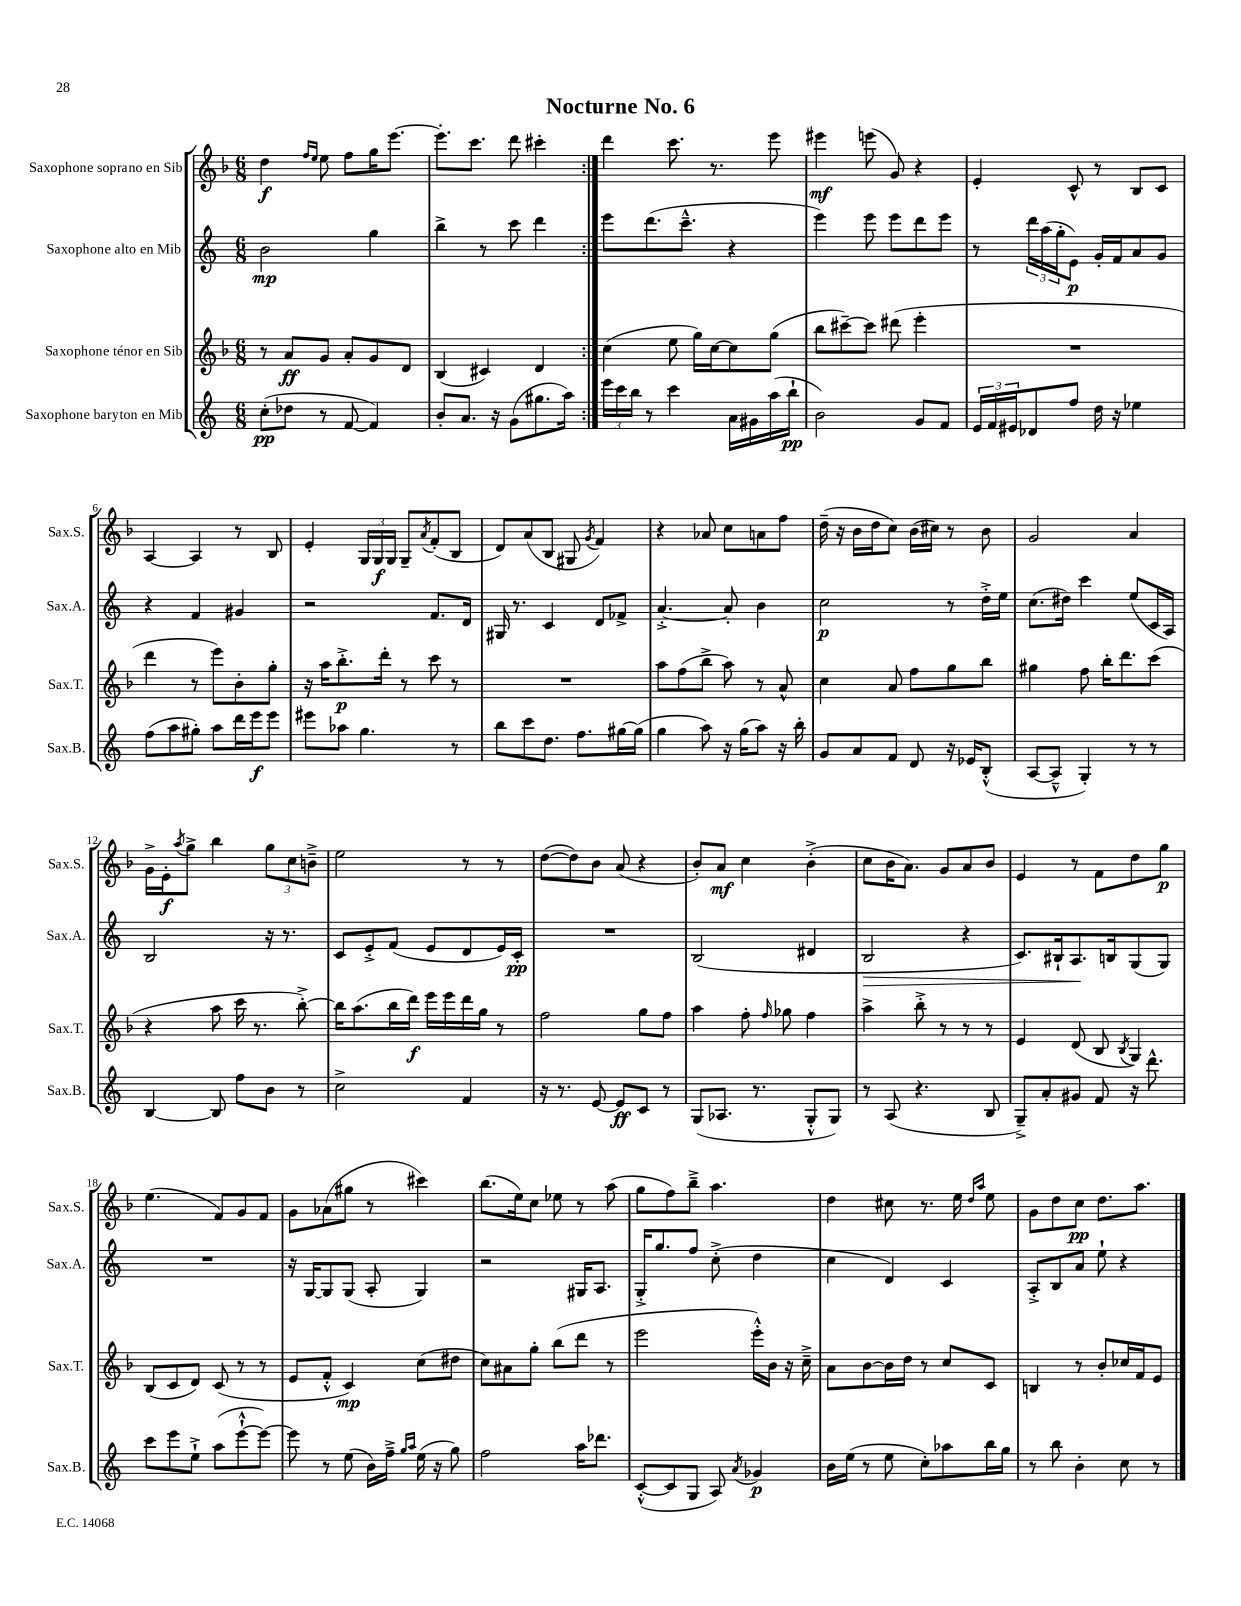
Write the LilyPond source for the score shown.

\header { title = "Nocturne No. 6" }
<<
\new StaffGroup <<
\new Staff = "s0" \with { instrumentName = "Saxophone soprano en Sib" shortInstrumentName = "Sax.S." } {
    \clef treble \key f \major \numericTimeSignature \time 6/8
    \repeat volta 2 { d''4\f \grace { f''16 e''16 } e''8 f''8 g''16 e'''8.~ |
    e'''8.-. c'''8. d'''8 cis'''4-. | }
    d'''4 c'''8. r8. e'''8 |
    eis'''4\mf e'''8( g'8) r4 |
    e'4-. c'8-^ r8 bes8 c'8 |
    a4~ a4 r8 bes8 |
    e'4-. \tuplet 3/2 { g16 g16\f g16 } g8-- \acciaccatura { a'8 } f'8-.( bes8 |
    d'8) a'8( bes8 gis8 \acciaccatura { g'8 } f'4) |
    r4 aes'8 c''8 a'8 f''8 |
    d''16--( r16 bes'16 d''16 c''8) bes'16( cis''16) r8 bes'8 |
    g'2 a'4 |
    g'16-> e'16-.\f \acciaccatura { a''8 } g''8-> bes''4 \tuplet 3/2 { g''8 c''8 b'8---> } |
    e''2 r8 r8 |
    d''8~( d''8) bes'8 a'8( r4 |
    bes'8-.) a'8\mf c''4 bes'4-.->( |
    c''8 bes'16 a'8.) g'8 a'8 bes'8 |
    e'4 r8 f'8 d''8 g''8\p |
    e''4.( f'8) g'8 f'8 |
    g'8 aes'8( gis''8 r8 cis'''4) |
    bes''8.( e''16) c''8 ees''8 r8 a''8( |
    g''8 f''8) bes''8---> a''4. |
    d''4 cis''8 r8. e''16 \grace { d''16 a''16 } e''8 |
    g'8 d''8 c''8\pp d''8. a''8. \bar "|." |
}
\new Staff = "s1" \with { instrumentName = "Saxophone alto en Mib" shortInstrumentName = "Sax.A." } {
    \clef treble \key c \major \numericTimeSignature \time 6/8
    \repeat volta 2 { b'2\mp g''4 |
    b''4-> r8 c'''8 d'''4 | }
    e'''8 d'''8.( c'''8.---^ r4 |
    e'''4) e'''8 e'''8 d'''8 e'''8 |
    r8 \tuplet 3/2 { d'''16 a''16( g''16-. } e'8\p) g'16-. f'16 a'8 g'8 |
    r4 f'4 gis'4 |
    r2 f'8. d'16 |
    gis16 r8. c'4 d'8 fes'8-> |
    a'4.~-.-> a'8-. b'4 |
    c''2\p r8 d''16-.-> e''16 |
    c''8.( dis''16) c'''4 e''8( c'16 a16) |
    b2 r16 r8. |
    c'8 e'8-.-> f'8( e'8 d'8 e'16) c'16-.\pp |
    R2. |
    b2( dis'4 |
    b2\> r4 |
    c'8.) bis16-! a8.\! b16 g8( g8) |
    R2. |
    r16 g16~ g8 g8( a8-. g4) |
    r2 gis16 a8. |
    g16-.-> g''8. f''8 c''8-.->( d''4 |
    c''4 d'4) c'4 |
    a8-.-> b8 a'8 e''8-! r4 \bar "|." |
}
\new Staff = "s2" \with { instrumentName = "Saxophone ténor en Sib" shortInstrumentName = "Sax.T." } {
    \clef treble \key f \major \numericTimeSignature \time 6/8
    \repeat volta 2 { r8 a'8\ff g'8 a'8-. g'8 d'8 |
    bes4( cis'4) d'4 | }
    c''4( e''8 g''16) c''16~ c''8 g''8( |
    bes''8 cis'''8~--) cis'''8 dis'''8( e'''4-. |
    R2. |
    d'''4 r8 e'''8) bes'8-. g''8-. |
    r16 a''16 bes''8.-.->\p d'''16-. r8 c'''8 r8 |
    R2. |
    a''8 f''8( bes''8-> a''8) r8 a'8-^ |
    c''4 a'8 f''8 g''8 bes''8 |
    gis''4 f''8 bes''16-. d'''8. c'''8( |
    r4 a''8 c'''16 r8. bes''8~-.->) |
    bes''16 a''8.( bes''16 d'''16\f) e'''16 e'''16 d'''16 g''16 r8 |
    f''2 g''8 f''8 |
    a''4 f''8-. \grace { f''16 } ges''8 f''4 |
    a''4-> bes''8-.-> r8 r8 r8 |
    e'4 d'8( bes8 \acciaccatura { bes8 } g4) |
    bes8( c'8 d'8) c'8( r8 r8 |
    e'8 f'8-.-^ c'4\mp) c''8( dis''8 |
    c''8) ais'8 g''8-. bes''8( d'''8 r8 |
    e'''2 e'''16-.-^) bes'16 r16 c''16---> |
    a'8 bes'8~ bes'16 d''16 r8 c''8 c'8 |
    b4 r8 bes'8-. ces''16 f'16 e'8 \bar "|." |
}
\new Staff = "s3" \with { instrumentName = "Saxophone baryton en Mib" shortInstrumentName = "Sax.B." } {
    \clef treble \key c \major \numericTimeSignature \time 6/8
    \repeat volta 2 { c''8-.\pp( des''8 r8 f'8~ f'4) |
    b'8-. a'8. r16 g'8( gis''8. a''16) | }
    \tuplet 3/2 { e'''16 c'''16 b''16 } r8 c'''4 a'16 gis'16 a''16( b''16-!\pp |
    b'2) g'8 f'8 |
    \tuplet 3/2 { e'16 f'16 eis'16 } des'8 f''8 d''16 r16 ees''4 |
    f''8( a''8 gis''8-.) a''8 d'''16 e'''16\f e'''8 |
    eis'''8 aes''8 g''4. r8 |
    b''8 c'''8 d''8. f''8. gis''16~ gis''16( |
    g''4 a''8) r16 g''16( a''8) r16 b''16-. |
    g'8 a'8 f'8 d'8 r16 ees'16 b8-.-^( |
    a8~ a8---^ g4-.) r8 r8 |
    b4~ b8 f''8 b'8 r8 |
    c''2-> f'4 |
    r16 r8. e'8~ e'8\ff c'8 r8 |
    g8( aes8. r8. g8-.-^ g8) |
    r8 a8( r4. b8 |
    g8--->) a'8-. gis'8 f'8 r16 d'''8.-^ |
    c'''8 e'''8 e''8-!-> a''8( e'''8~-!-^ e'''8~) |
    e'''8 r8 e''8( b'16) f''16---> \grace { g''16 a''16 } e''16( r16 g''8) |
    f''2 a''16 des'''8. |
    c'8~-.-^( c'8 g8 a8) \acciaccatura { a'8 } ges'4\p |
    b'16 e''16( r8 e''8 c''8-.) aes''8 b''16 g''16 |
    r8 b''8 b'4-. c''8 r8 \bar "|." |
}
>>
>>
